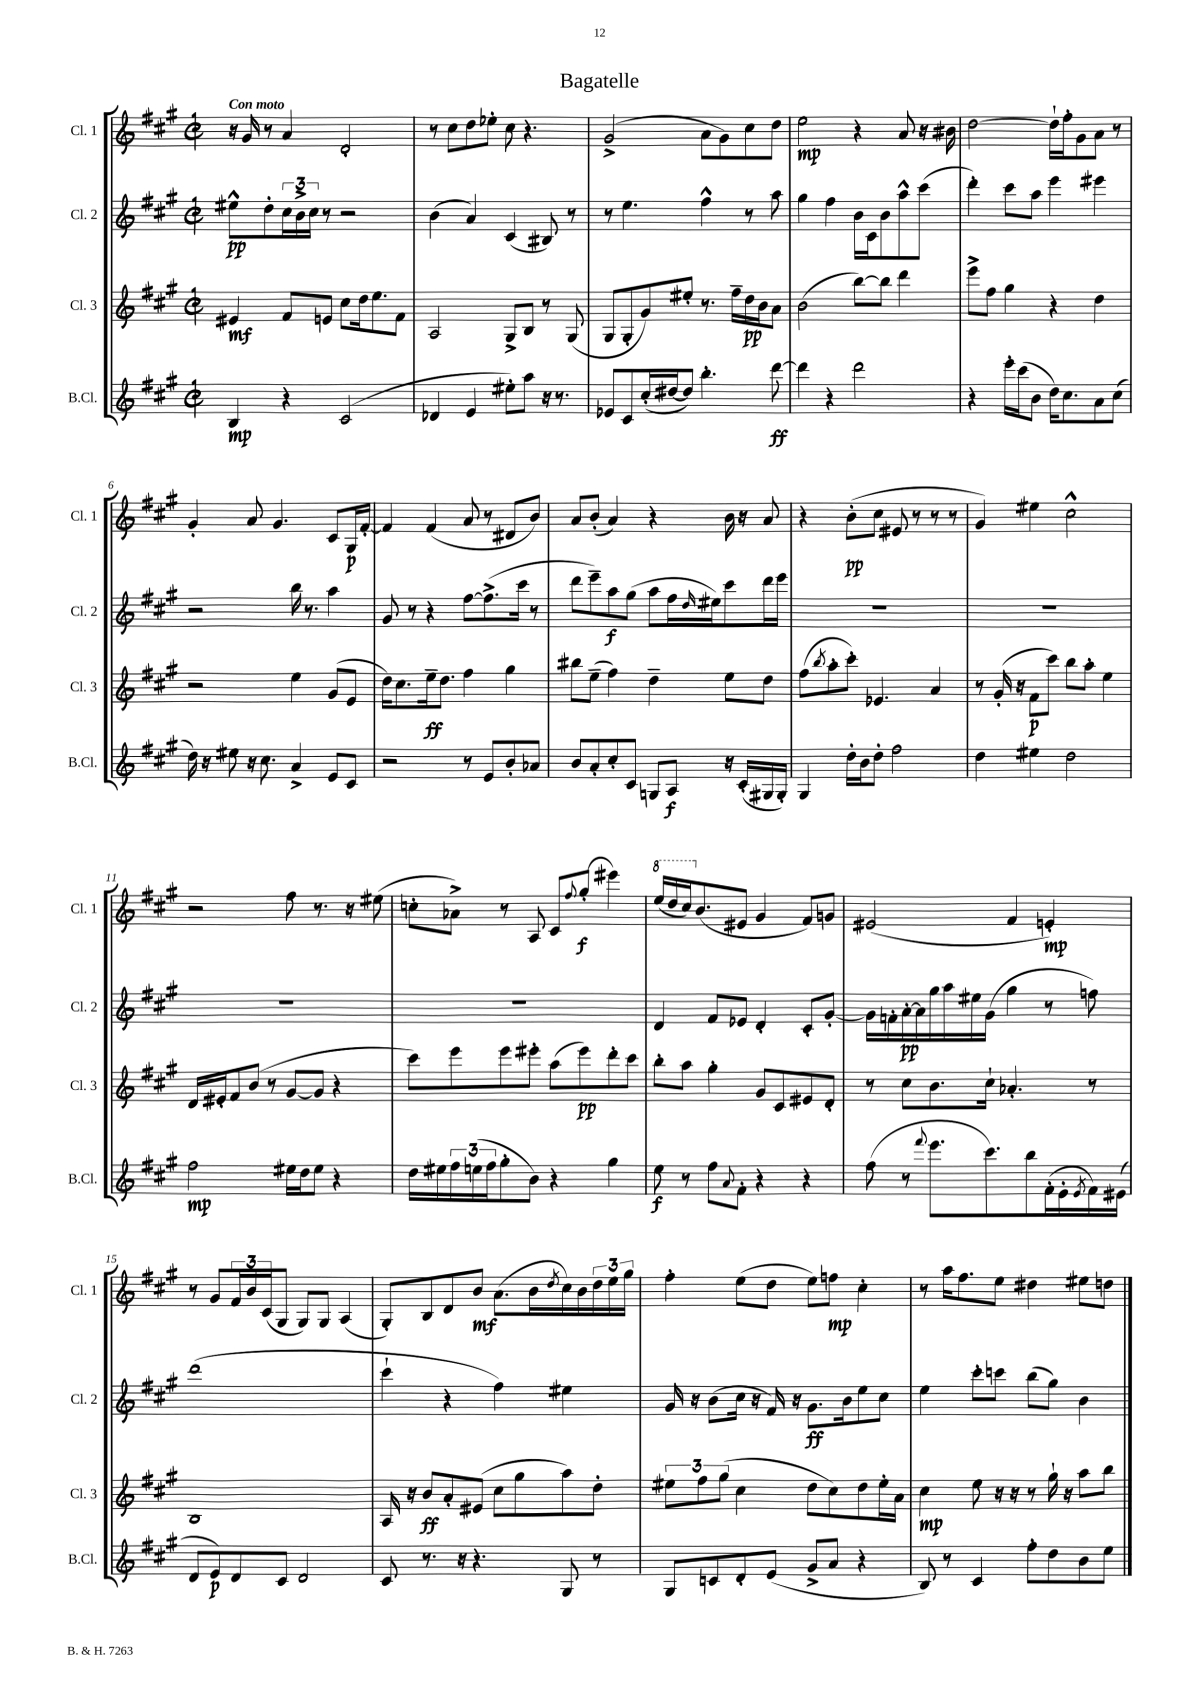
\header { title = "Bagatelle" }
<<
\new StaffGroup <<
\new Staff = "s0" \with { instrumentName = "Cl. 1" shortInstrumentName = "Cl. 1" } {
    \clef treble \key a \major \defaultTimeSignature \time 2/2 \tempo "Con moto"
    r16 gis'16 r8 a'4 d'2-. |
    r8 cis''8 d''8 ees''8-. cis''8 r4. |
    gis'2->( a'8 gis'8) cis''8 d''8 |
    e''2\mp r4 a'8 r16 bis'16 |
    d''2~ d''16-! fis''16-. gis'8 a'8 r8 |
    gis'4-. a'8 gis'4. cis'8 gis16\p fis'16~-. |
    fis'4 fis'4( a'8 r8 dis'8 b'8) |
    a'8 b'8-.( a'4) r4 b'16 r16 a'8 |
    r4 b'8-.\pp( cis''8 eis'8 r8 r8 r8 |
    gis'4) eis''4 cis''2-^ |
    r2 fis''8 r8. r16 eis''8( |
    c''8-. aes'8->) r8 a8 cis'8 \appoggiatura { fis''8 } gis''8-.\f( eis'''4) |
    \ottava #1 e'''16( d'''16 cis'''16) \ottava #0 b'8.( eis'8 gis'4 fis'8) g'8 |
    eis'2( fis'4 e'4-.\mp) |
    r8 gis'8 \tuplet 3/2 { fis'16 b'16 cis'16( } gis8 gis8) gis8 a4( |
    gis8-.) b8 d'8 b'8\mf a'8.( b'16 \acciaccatura { d''8 } cis''16) b'16 \tuplet 3/2 { d''16 e''16 gis''16 } |
    fis''4-. e''8( d''8 e''8) f''8\mp cis''4-. |
    r8 a''16 fis''8. e''8 dis''4 eis''8 d''8 \bar "|." |
}
\new Staff = "s1" \with { instrumentName = "Cl. 2" shortInstrumentName = "Cl. 2" } {
    \clef treble \key a \major \defaultTimeSignature \time 2/2
    eis''8-^\pp d''8-. \tuplet 3/2 { cis''16 b'16-> cis''16 } r8 r2 |
    b'4( a'4) cis'4( bis8) r8 |
    r8 e''4. fis''4-^ r8 a''8 |
    gis''4 fis''4 b'16 cis'16 b'8 a''8-^ cis'''8( |
    d'''4-.) cis'''8 a''8 e'''4 eis'''4 |
    r2 b''16 r8. a''4 |
    gis'8 r8 r4 fis''8~ fis''8.->( cis'''16 r8 |
    d'''8 e'''8--) a''8\f gis''8( a''8 fis''16 \grace { d''16 } eis''16) cis'''8 d'''16 e'''16 |
    R1 |
    R1 |
    R1 |
    R1 |
    d'4 fis'8 ees'8 d'4-. cis'8-. gis'8~-. |
    gis'16 f'16-. a'16~-.\pp a'16 gis''16 a''16 eis''16 gis'16( gis''4 r8 f''8) |
    d'''1( |
    cis'''4-! r4 fis''4) eis''4 |
    gis'16 r16 b'8( cis''16 r16 fis'16) r16 gis'8.\ff b'16 e''8 cis''8 |
    e''4 cis'''8-. c'''8 b''8( gis''8) b'4 \bar "|." |
}
\new Staff = "s2" \with { instrumentName = "Cl. 3" shortInstrumentName = "Cl. 3" } {
    \clef treble \key a \major \defaultTimeSignature \time 2/2
    eis'4\mf fis'8 e'8 cis''8 d''16 e''8. fis'8 |
    a2 gis8-> b8 r8 gis8( |
    gis8 gis8-. gis'8) eis''8-. r8. fis''16-- d''16\pp b'16 a'8 |
    b'2( b''8~) b''8 d'''4 |
    e'''8-> fis''8 gis''4 r4 d''4 |
    r2 e''4 gis'8( e'8 |
    d''16) cis''8. e''16--\ff d''8. fis''4 gis''4 |
    bis''8 e''8--( fis''4) d''4-- e''8 d''8 |
    fis''8( \acciaccatura { b''8 } a''8-. cis'''8-.) ees'4. a'4 |
    r8 gis'16-.( r16 fis'8\p cis'''8) b''8 a''8-. e''4 |
    d'16 eis'16-. fis'8 b'8( r8 gis'8~ gis'8 r4 |
    cis'''8) e'''8 e'''8 eis'''8-. a''8( eis'''8\pp) d'''8-. cis'''8 |
    b''8-. a''8 gis''4-. gis'8 cis'8 eis'8 d'8-. |
    r8 cis''8 b'8. cis''16-! aes'4.-. r8 |
    b1 |
    a16 r16 b'8\ff a'8-. eis'8( cis''8 gis''8 a''8) d''8-. |
    \tuplet 3/2 { eis''8 fis''8 gis''8( } cis''4 d''8 cis''8) d''8 eis''16-. a'16 |
    cis''4\mp e''8 r16 r16 r8 gis''16-! r16 a''8 b''8 \bar "|." |
}
\new Staff = "s3" \with { instrumentName = "B.Cl." shortInstrumentName = "B.Cl." } {
    \clef treble \key a \major \defaultTimeSignature \time 2/2
    b4\mp r4 cis'2( |
    des'4 e'4 eis''8-.) a''8 r16 r8. |
    ees'8 cis'8 cis''16-.( dis''16~ dis''8) b''4.-. d'''8~\ff |
    d'''4 r4 d'''2 |
    r4 e'''16-. cis'''16( b'8 d''16) cis''8. a'8 cis''8( |
    d''16) r16 eis''8 r16 cis''8. a'4-> e'8 cis'8 |
    r2 r8 e'8 b'8-. aes'8 |
    b'8 a'8-. cis''8-. cis'8 g8 a8\f r16 cis'16-.( gis16 gis16-.) |
    gis4 d''16-. b'16 d''8-. fis''2 |
    d''4 eis''4 d''2 |
    fis''2\mp eis''16 d''16 eis''8 r4 |
    d''16 eis''16 \tuplet 3/2 { fis''16 e''16( fis''16 } gis''8-. b'8) r4 gis''4 |
    e''8\f r8 fis''8 \appoggiatura { a'8 } fis'8-. r4 r4 |
    fis''8( r8 \appoggiatura { fis'''8 } e'''8. cis'''8.) b''8 fis'16-.( e'16-. \acciaccatura { e'8 } fis'16) eis'16( |
    d'8 e'8\p) d'8 cis'8 d'2 |
    cis'8 r8. r16 r4. gis8 r8 |
    gis8 c'8 d'8-. e'8( gis'8-> a'8 r4 |
    b8) r8 cis'4 fis''8-. d''8 b'8 e''8 \bar "|." |
}
>>
>>
